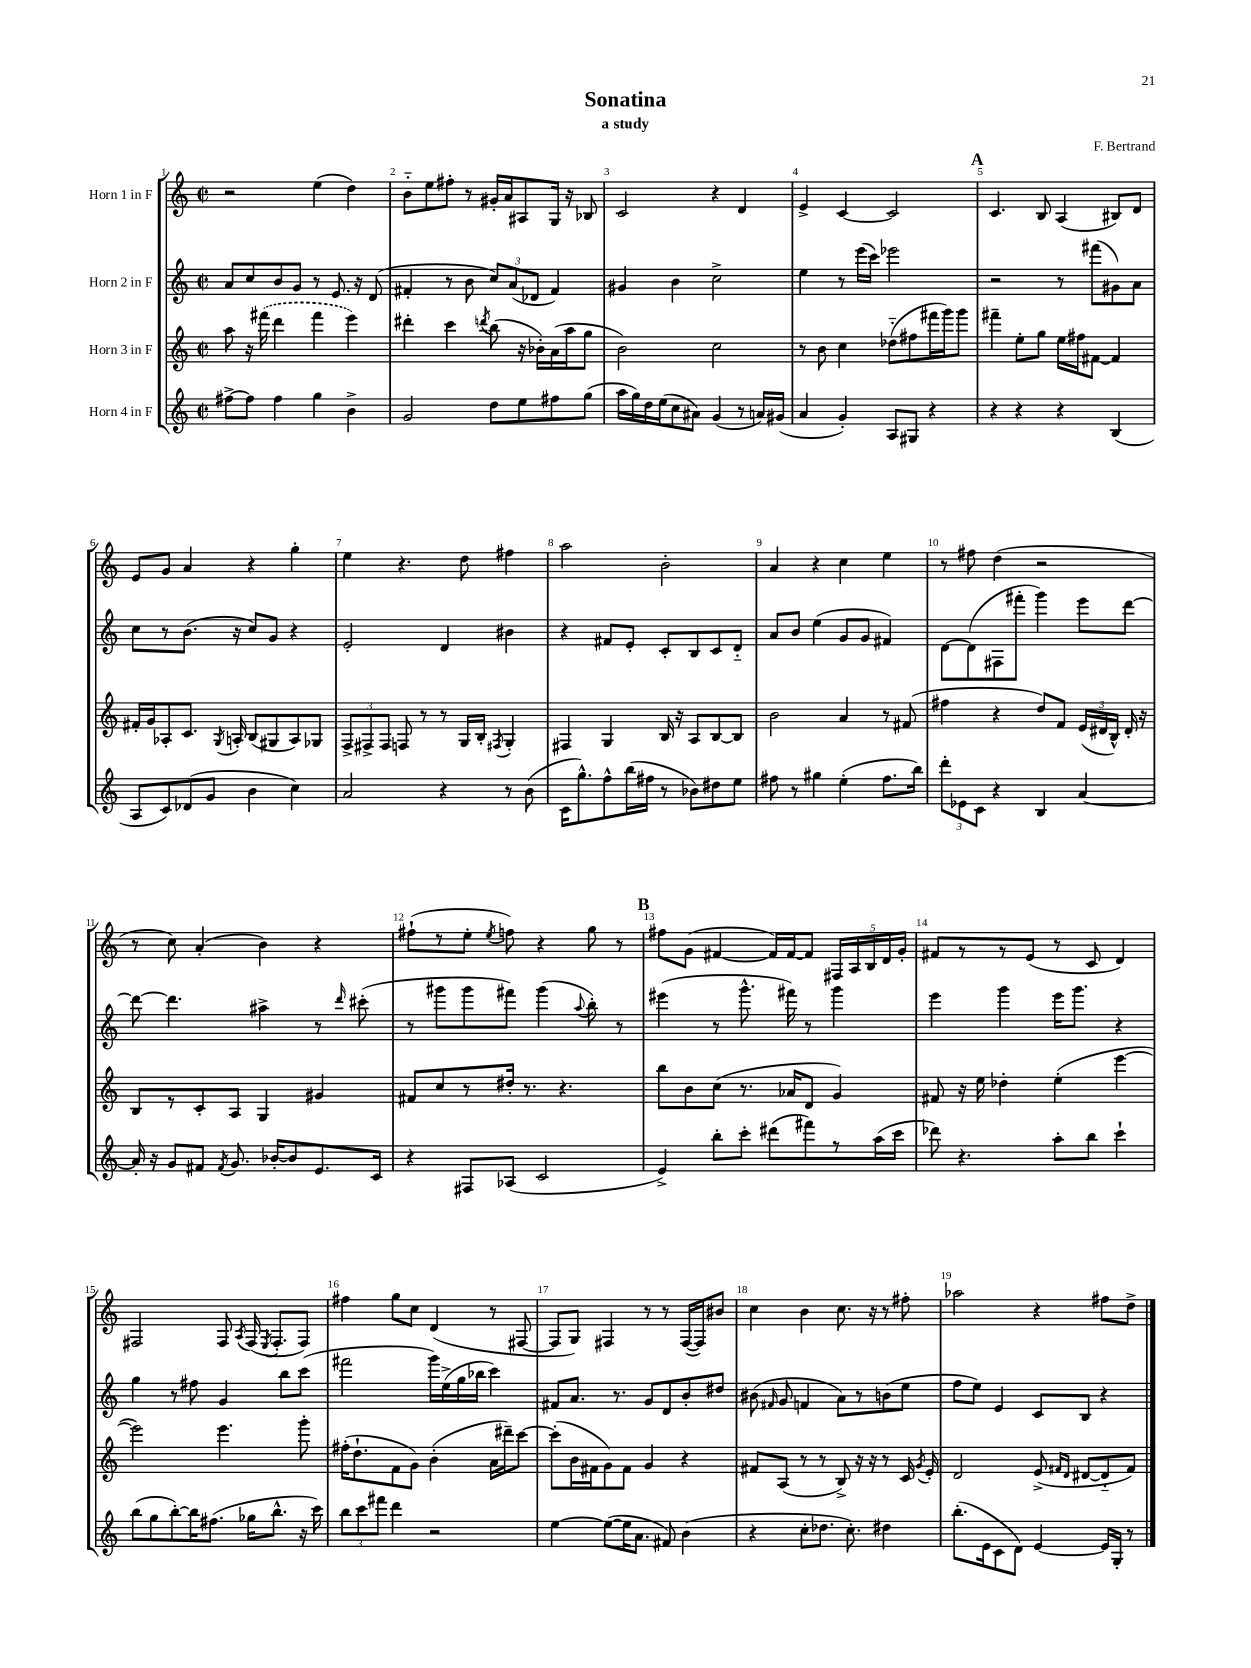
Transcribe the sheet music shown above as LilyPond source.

\header { title = "Sonatina" composer = "F. Bertrand" subtitle = "a study" }
<<
\new StaffGroup <<
\new Staff = "s0" \with { instrumentName = "Horn 1 in F" } {
    \clef treble \key c \major \defaultTimeSignature \time 2/2
    \autoBeamOff r2 e''4( d''4) |
    b'8[-_ e''8 fis''8]-. r8 gis'16[-. a'16 ais8 g16] r16 bes8 |
    c'2 r4 d'4 |
    e'4-> c'4~ c'2 |
    \mark \markup { \bold "A" } c'4. b8 a4( bis8[) d'8] |
    e'8[ g'8] a'4 r4 g''4-. |
    e''4 r4. d''8 fis''4 |
    a''2 b'2-. |
    a'4 r4 c''4 e''4 |
    r8 fis''8 d''4( r2 |
    r8 c''8) a'4-.( b'4) r4 |
    fis''8[-!( r8 e''8]-. \acciaccatura { e''8 } f''8) r4 g''8 r8 |
    \mark \markup { \bold "B" } fis''8[ g'8]( fis'4~ fis'16[) fis'16~ fis'8] \tuplet 5/4 { fis16[ a16 b16 d'16 g'16]-. } |
    fis'8[ r8 r8 e'8]( r8 c'8 d'4) |
    fis2 fis8 \acciaccatura { a8 } fis16( \acciaccatura { e8 } fis8.[-. fis8]) |
    fis''4 g''8[ c''8] d'4( r8 fis8~ |
    fis8[ g8]) fis4 r8 r8 fis16[~( fis16) bis'8] |
    c''4 b'4 c''8. r16 r8 fis''8-. |
    aes''2 r4 fis''8[ d''8]-> \bar "|." |
}
\new Staff = "s1" \with { instrumentName = "Horn 2 in F" } {
    \clef treble \key c \major \defaultTimeSignature \time 2/2
    \autoBeamOff a'8[ c''8 b'8 g'8] r8 e'8. r16 d'8( |
    fis'4-. r8 b'8 \tuplet 3/2 { c''8[) a'8( des'8] } fis'4) |
    gis'4 b'4 c''2-> |
    e''4 r8 e'''16[( c'''16]) ees'''2 |
    \mark \markup { \bold "A" } r2 r8 fis'''8[( gis'8) a'8] |
    c''8[ r8 b'8.]( r16 c''8[) g'8] r4 |
    e'2-. d'4 bis'4 |
    r4 fis'8[ e'8]-. c'8[-. b8 c'8 d'8]-_ |
    a'8[ b'8] e''4( g'8[ g'8] fis'4) |
    d'8[~ d'8( fis8 fis'''8]-. g'''4) e'''8[ d'''8]~ |
    d'''8~ d'''4. ais''4-> r8 \grace { d'''16 } cis'''8-.( |
    r8 gis'''8[ gis'''8 fis'''8]) gis'''4( \appoggiatura { a''8 } b''8-.) r8 |
    \mark \markup { \bold "B" } eis'''4( r8 g'''8.-^ fis'''16) r8 g'''4 |
    e'''4 g'''4 e'''16[ g'''8.] r4 |
    g''4 r8 fis''8 g'4 b''8[ c'''8]( |
    fis'''2 g'''16[) e''16->( g''16 bes''16] c'''4) |
    fis'8[ a'8.] r8. g'8[ d'8 b'8-. dis''8] |
    bis'8( \grace { fis'16 } g'8 f'4 a'8[) r8 b'8( e''8] |
    f''8[ e''8]) e'4 c'8[ b8] r4 \bar "|." |
}
\new Staff = "s2" \with { instrumentName = "Horn 3 in F" } {
    \clef treble \key c \major \defaultTimeSignature \time 2/2
    \autoBeamOff a''8 r16 \once \slurDashed fis'''16( d'''4 fis'''4 e'''4) |
    dis'''4-. c'''4 \acciaccatura { d'''8 } b''8( r16 bes'16[-.) a'16( a''16 g''8] |
    b'2) c''2 |
    r8 b'8 c''4 des''8[-_( fis''8 fis'''16 g'''16) g'''8] |
    \mark \markup { \bold "A" } fis'''4-- e''8[-. g''8] e''16[ fis''16 fis'8]~ fis'4 |
    fis'16[-. g'16 aes8-. c'8.] \acciaccatura { g8 } a16-. b8[( gis8 a8) ges8] |
    \tuplet 3/2 { f8[-> fis8-> fis8] } f8 r8 r8 g16[ b16]-. \acciaccatura { fis8 } g4-. |
    fis4 g4 b16 r16 a8[ b8~ b8] |
    b'2 a'4 r8 fis'8( |
    fis''4 r4 d''8[) f'8] \tuplet 3/2 { e'16[( dis'16 b16]-^) } dis'16-. r16 |
    b8[ r8 c'8-. a8] g4 gis'4 |
    fis'8[ c''8 r8 dis''16]-. r8. r4. |
    \mark \markup { \bold "B" } b''8[ b'8 c''8]( r8. aes'16[ d'8] g'4) |
    fis'8 r16 e''16 des''4-. e''4-.( e'''4~ |
    e'''2) e'''4. g'''8-. |
    fis''16[-.( d''8.-! f'8 g'8]) b'4-.( a'16[ dis'''16--) c'''8]~ |
    c'''8[-.( b'16 fis'16 g'8) fis'8] g'4 r4 |
    fis'8[ a8]( r8 r8 b8->) r16 r16 r8 c'16 \acciaccatura { g'8 } e'16-. |
    d'2 e'8->( \grace { fis'16[ d'16] } dis'8[~ dis'8-_ fis'8]) \bar "|." |
}
\new Staff = "s3" \with { instrumentName = "Horn 4 in F" } {
    \clef treble \key c \major \defaultTimeSignature \time 2/2
    \autoBeamOff fis''8[~-> fis''8] fis''4 g''4 b'4-> |
    g'2 d''8[ e''8 fis''8 g''8]( |
    a''16[ g''16) d''16 e''16( c''8 ais'8]) g'4( r8 a'16[) gis'16]( |
    a'4 g'4-.) a8[ gis8] r4 |
    \mark \markup { \bold "A" } r4 r4 r4 b4( |
    a8[ c'8) des'8( g'8] b'4 c''4) |
    a'2 r4 r8 b'8( |
    c'16[ g''8.-^) f''8-^ b''16( fis''16] r8 bes'8[) dis''8 e''8] |
    fis''8 r8 gis''4 e''4-.( fis''8.[ b''16]) |
    \tuplet 3/2 { d'''8[-. ees'8 c'8] } r4 b4 a'4~ |
    a'16-. r16 g'8[ fis'8] \acciaccatura { fis'8 } g'8. bes'16[~-. bes'8 e'8. c'16] |
    r4 fis8[ aes8]( c'2 |
    \mark \markup { \bold "B" } e'4->) b''8[-. c'''8]-. dis'''8[( fis'''8) r8 a''16( c'''16] |
    des'''8) r4. a''8[-. b''8] c'''4-! |
    b''8[( g''8 b''8~-.) b''16 fis''8.]( ges''16[ b''8.]-^ r16 c'''16) |
    \tuplet 3/2 { b''8[ c'''8 fis'''8] } d'''4 r2 |
    e''4~ e''8[~( e''16 a'8.] fis'8) b'4( |
    r4 c''8[-. des''8.] c''8.-.) dis''4 |
    b''8.[-.( e'16 c'8 d'8]) e'4~ e'16[ g16]-. r8 \bar "|." |
}
>>
>>
\layout { \context { \Score \override BarNumber.break-visibility = ##(#f #t #t) barNumberVisibility = #all-bar-numbers-visible } }
